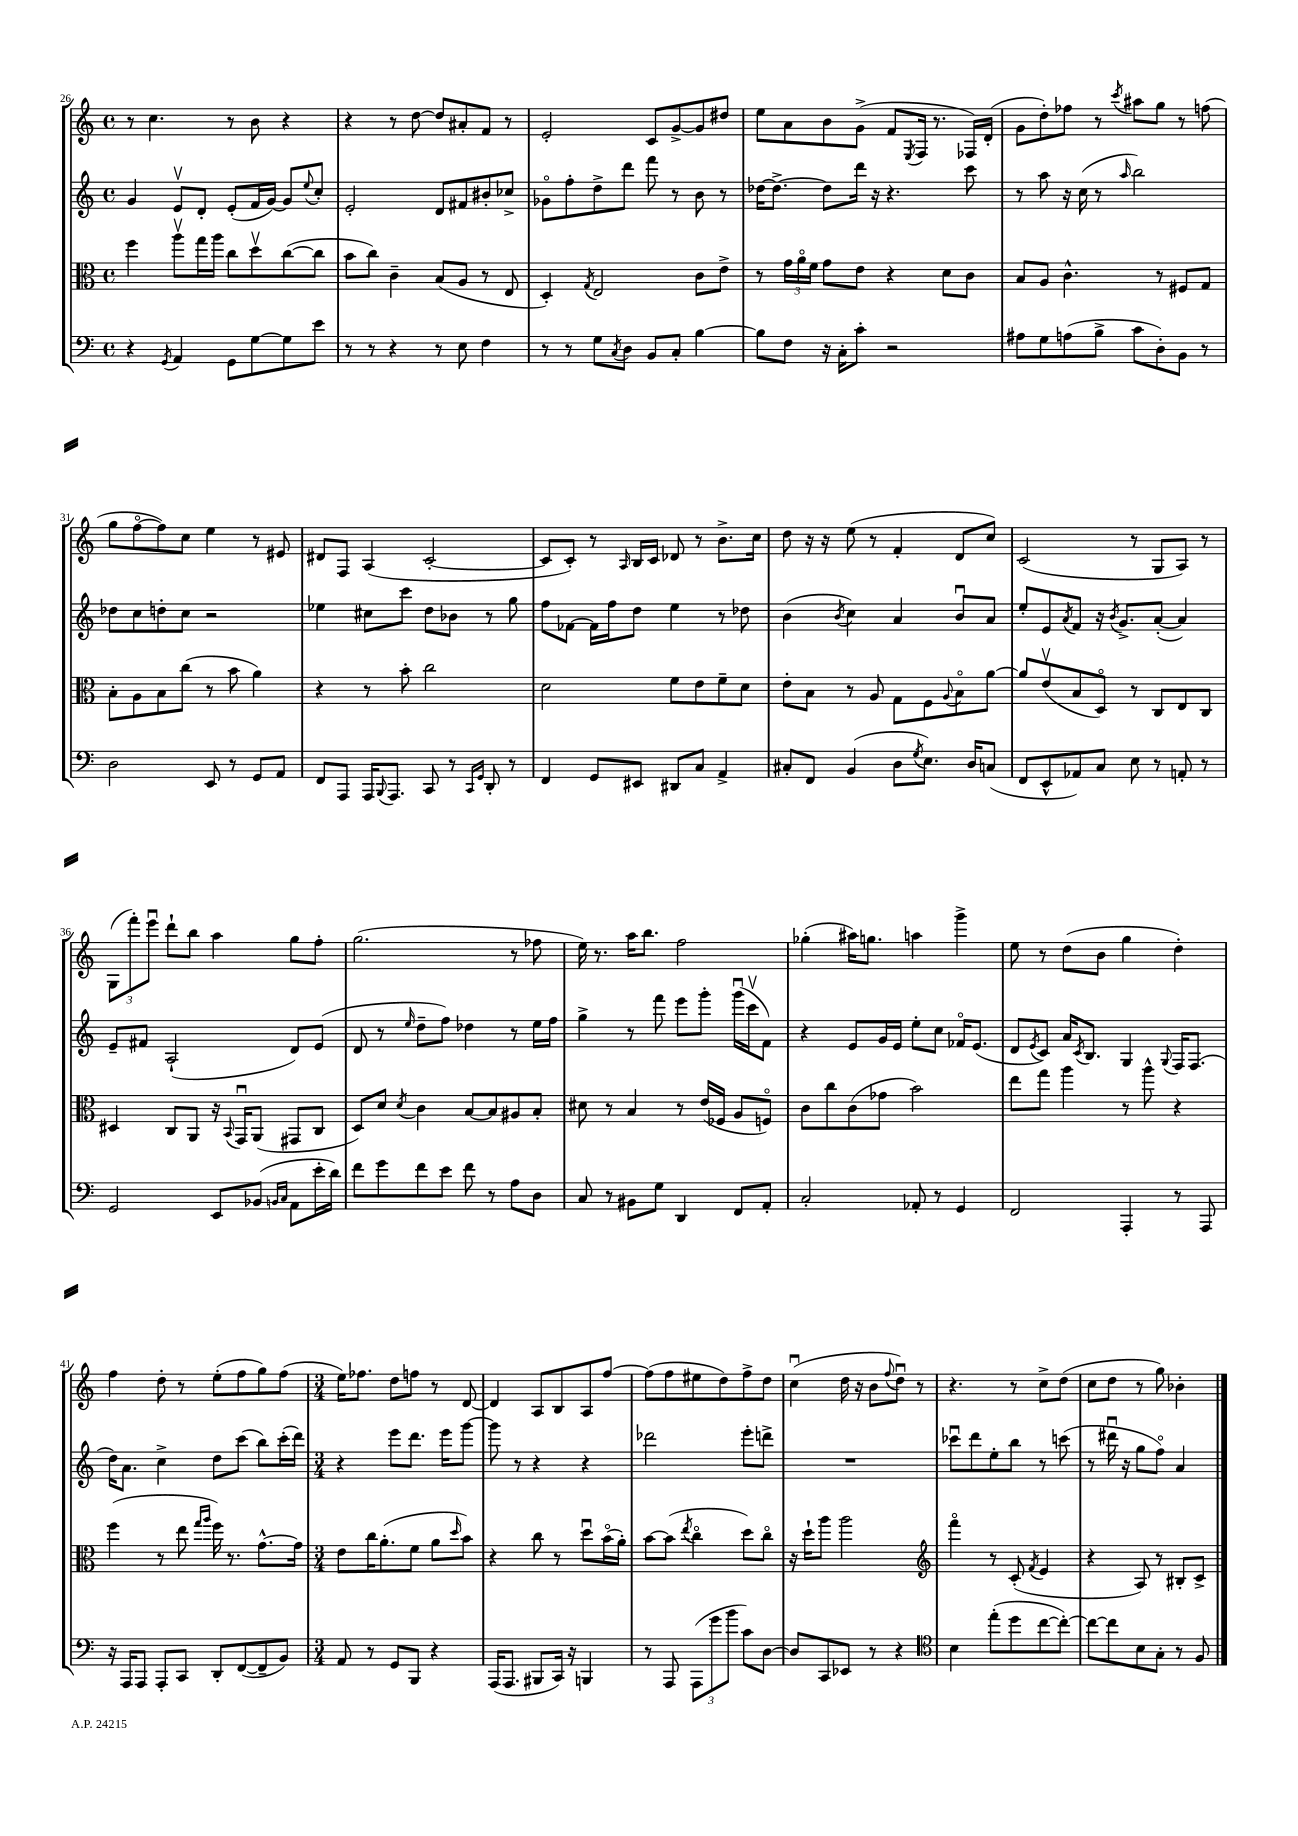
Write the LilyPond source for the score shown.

<<
\new StaffGroup <<
\new Staff = "s0" {
    \clef treble \key c \major \defaultTimeSignature \time 4/4
    r8 c''4. r8 b'8 r4 |
    r4 r8 d''8~ d''8 ais'8-. f'8 r8 |
    e'2-. c'8 g'8~-> g'8 dis''8 |
    e''8 a'8 b'8 g'8->( f'8 \acciaccatura { e8 } f16 r8. fes16) d'16-.( |
    g'8 d''8-.) fes''8 r8 \acciaccatura { c'''8 } ais''8 g''8 r8 f''8( |
    g''8 f''8~\flageolet f''8) c''8 e''4 r8 eis'8 |
    dis'8 f8 a4( c'2~-. |
    c'8 c'8-.) r8 \grace { a16 } b16 c'16 des'8 r8 b'8.-> c''16 |
    d''8 r16 r16 e''8( r8 f'4-. d'8 c''8) |
    c'2( r8 g8 a8) r8 |
    \tuplet 3/2 { g8( f'''8-.) e'''8\downbow } d'''8-! b''8 a''4 g''8 f''8-. |
    g''2.( r8 fes''8 |
    e''16) r8. a''16 b''8. f''2 |
    ges''4-.( ais''16) g''8. a''4 g'''4-> |
    e''8 r8 d''8( b'8 g''4 d''4-.) |
    f''4 d''8-. r8 e''8-.( f''8 g''8) f''8( |
    \numericTimeSignature \time 3/4 e''16) fes''8. d''8 f''8 r8 d'8~ |
    d'4 a8 b8 a8 f''8~ |
    f''8( f''8 eis''8 d''8) f''8-> d''8 |
    c''4\downbow( d''16 r16 b'8 \appoggiatura { f''8 } d''8\downbow) r8 |
    r4. r8 c''8-> d''8( |
    c''8 d''8 r8 g''8) bes'4-. \bar "|." |
}
\new Staff = "s1" {
    \clef treble \key c \major \defaultTimeSignature \time 4/4
    g'4 e'8\upbow d'8-. e'8-.( f'16 g'16~) g'8 \appoggiatura { e''8 } c''8-. |
    e'2-. d'8 fis'8 bis'8-. ces''8-> |
    ges'8\flageolet f''8-. d''8-> d'''8 f'''8 r8 b'8 r8 |
    des''16~ des''8.~-> des''8 d'''16 r16 r4. c'''8 |
    r8 a''8 r16 c''16( r8 \grace { a''16 } b''2) |
    des''8 c''8 d''8-. c''8 r2 |
    ees''4 cis''8 c'''8 d''8 bes'8 r8 g''8 |
    f''8 fes'8~ fes'16 f''16 d''8 e''4 r8 des''8 |
    b'4( \acciaccatura { b'8 } c''4) a'4 b'8\downbow a'8 |
    e''8-. e'8 \acciaccatura { a'8 } f'8 r16 \acciaccatura { b'8 } g'8.-> a'8~-.( a'4) |
    e'8-- fis'8 a2-!( d'8) e'8( |
    d'8 r8 \grace { e''16 } d''8-- f''8) des''4 r8 e''16 f''16 |
    g''4-> r8 f'''8 e'''8 g'''8-. g'''16\downbow( c'''16\upbow f'8) |
    r4 e'8 g'16 e'16 e''8-. c''8 fes'16\flageolet e'8.( |
    d'8 \acciaccatura { e'8 } c'8) a'16 \acciaccatura { c'8 } b8. g4 \appoggiatura { g8 } f16 f8.( |
    d''16) a'8. c''4-> d''8 c'''8( b''8) c'''16-.( d'''16) |
    \numericTimeSignature \time 3/4 r4 e'''8 d'''8. e'''16 g'''8~ |
    g'''8 r8 r4 r4 |
    des'''2 e'''8-. d'''8-> |
    R2. |
    ces'''8\downbow d'''8 e''8-. b''8 r8 c'''8( |
    r8 dis'''16\downbow r16 g''8 f''8\flageolet) a'4 \bar "|." |
}
\new Staff = "s2" {
    \clef alto \key c \major \defaultTimeSignature \time 4/4
    f''4 a''8\upbow g''16 a''16 c''8 d''8\upbow c''8~( c''8 |
    b'8 c''8) c'4-- b8( a8 r8 e8 |
    d4-.) \acciaccatura { g8 } e2 c'8 e'8-> |
    r8 \tuplet 3/2 { g'16 a'16\flageolet f'16 } g'8 e'8 r4 d'8 c'8 |
    b8 a8 c'4.-^ r8 fis8 g8 |
    b8-. a8 b8 c''8( r8 b'8 a'4) |
    r4 r8 b'8-. c''2 |
    d'2 f'8 e'8 f'8-- d'8 |
    e'8-. b8 r8 a8 g8 f8 \appoggiatura { a8 } b8\flageolet a'8~ |
    a'8 e'8\upbow( b8 d8\flageolet) r8 c8 e8 c8 |
    dis4 c8 a,8 r16 \appoggiatura { b,8 } g,16\downbow a,8( gis,8 c8 |
    d8) d'8 \acciaccatura { d'8 } c'4 b8~ b8 ais8 b8-. |
    dis'8 r8 b4 r8 e'16( fes16 a8 f8\flageolet) |
    c'8 c''8 c'8( ges'8 b'2) |
    e''8 g''8 a''4 r8 a''8-^ r4 |
    f''4( r8 e''8 \grace { g''16 a''16 } f''16) r8. g'8.~-^ g'16 |
    \numericTimeSignature \time 3/4 e'8 c''16 a'8.-.( f'8 a'8 \grace { d''16 } b'8) |
    r4 c''8 r8 d''8\downbow b'16\flageolet( a'16-.) |
    b'8~ b'8( \acciaccatura { e''8 } c''4\flageolet d''8) c''8\flageolet |
    r16 d''16-! a''8 a''2 |
    \clef treble f'''4\flageolet r8 c'8-.( \acciaccatura { f'8 } e'4 |
    r4 a8) r8 bis8-. c'8-> \bar "|." |
}
\new Staff = "s3" {
    \clef bass \key c \major \defaultTimeSignature \time 4/4
    r4 \acciaccatura { g,8 } a,4 g,8 g8~ g8 e'8 |
    r8 r8 r4 r8 e8 f4 |
    r8 r8 g8 \acciaccatura { c8 } d8 b,8 c8-. b4~ |
    b8 f8 r16 c16-. c'8-. r2 |
    ais8 g8 a8( b8-> c'8 d8-.) b,8 r8 |
    d2 e,8 r8 g,8 a,8 |
    f,8 a,,8 a,,16 \appoggiatura { b,,8 } a,,8. c,8 r8 \grace { c,16 g,16 } d,8-. r8 |
    f,4 g,8 eis,8 dis,8 c8 a,4-> |
    cis8-. f,8 b,4( d8 \acciaccatura { g8 } e8.) d16 c8( |
    f,8 e,8-^ aes,8) c8 e8 r8 a,8-. r8 |
    g,2 e,8 bes,8( \grace { b,16 c16 } a,8 e'16-. d'16) |
    f'8 g'8 f'8 e'8 f'8 r8 a8 d8 |
    c8 r8 bis,8 g8 d,4 f,8 a,8-. |
    c2-. aes,8-. r8 g,4 |
    f,2 a,,4-. r8 a,,8 |
    r16 a,,16 a,,8 a,,8-. c,8 d,8-. f,8~( f,8-- b,8) |
    \numericTimeSignature \time 3/4 a,8 r8 g,8 b,,8 r4 |
    a,,16( a,,8. bis,,8 c,16) r16 b,,4 |
    r8 a,,8 \tuplet 3/2 { a,,8( g'8 b'8 } c'8) d8~ |
    d8 c,8 ees,8 r8 r4 |
    \clef tenor b4 e''8-.( d''8 c''8~ c''8~-.) |
    c''8~ c''8 b8 g8-. r8 f8 \bar "|." |
}
>>
>>
\layout { \context { \Score currentBarNumber = #26 } }
